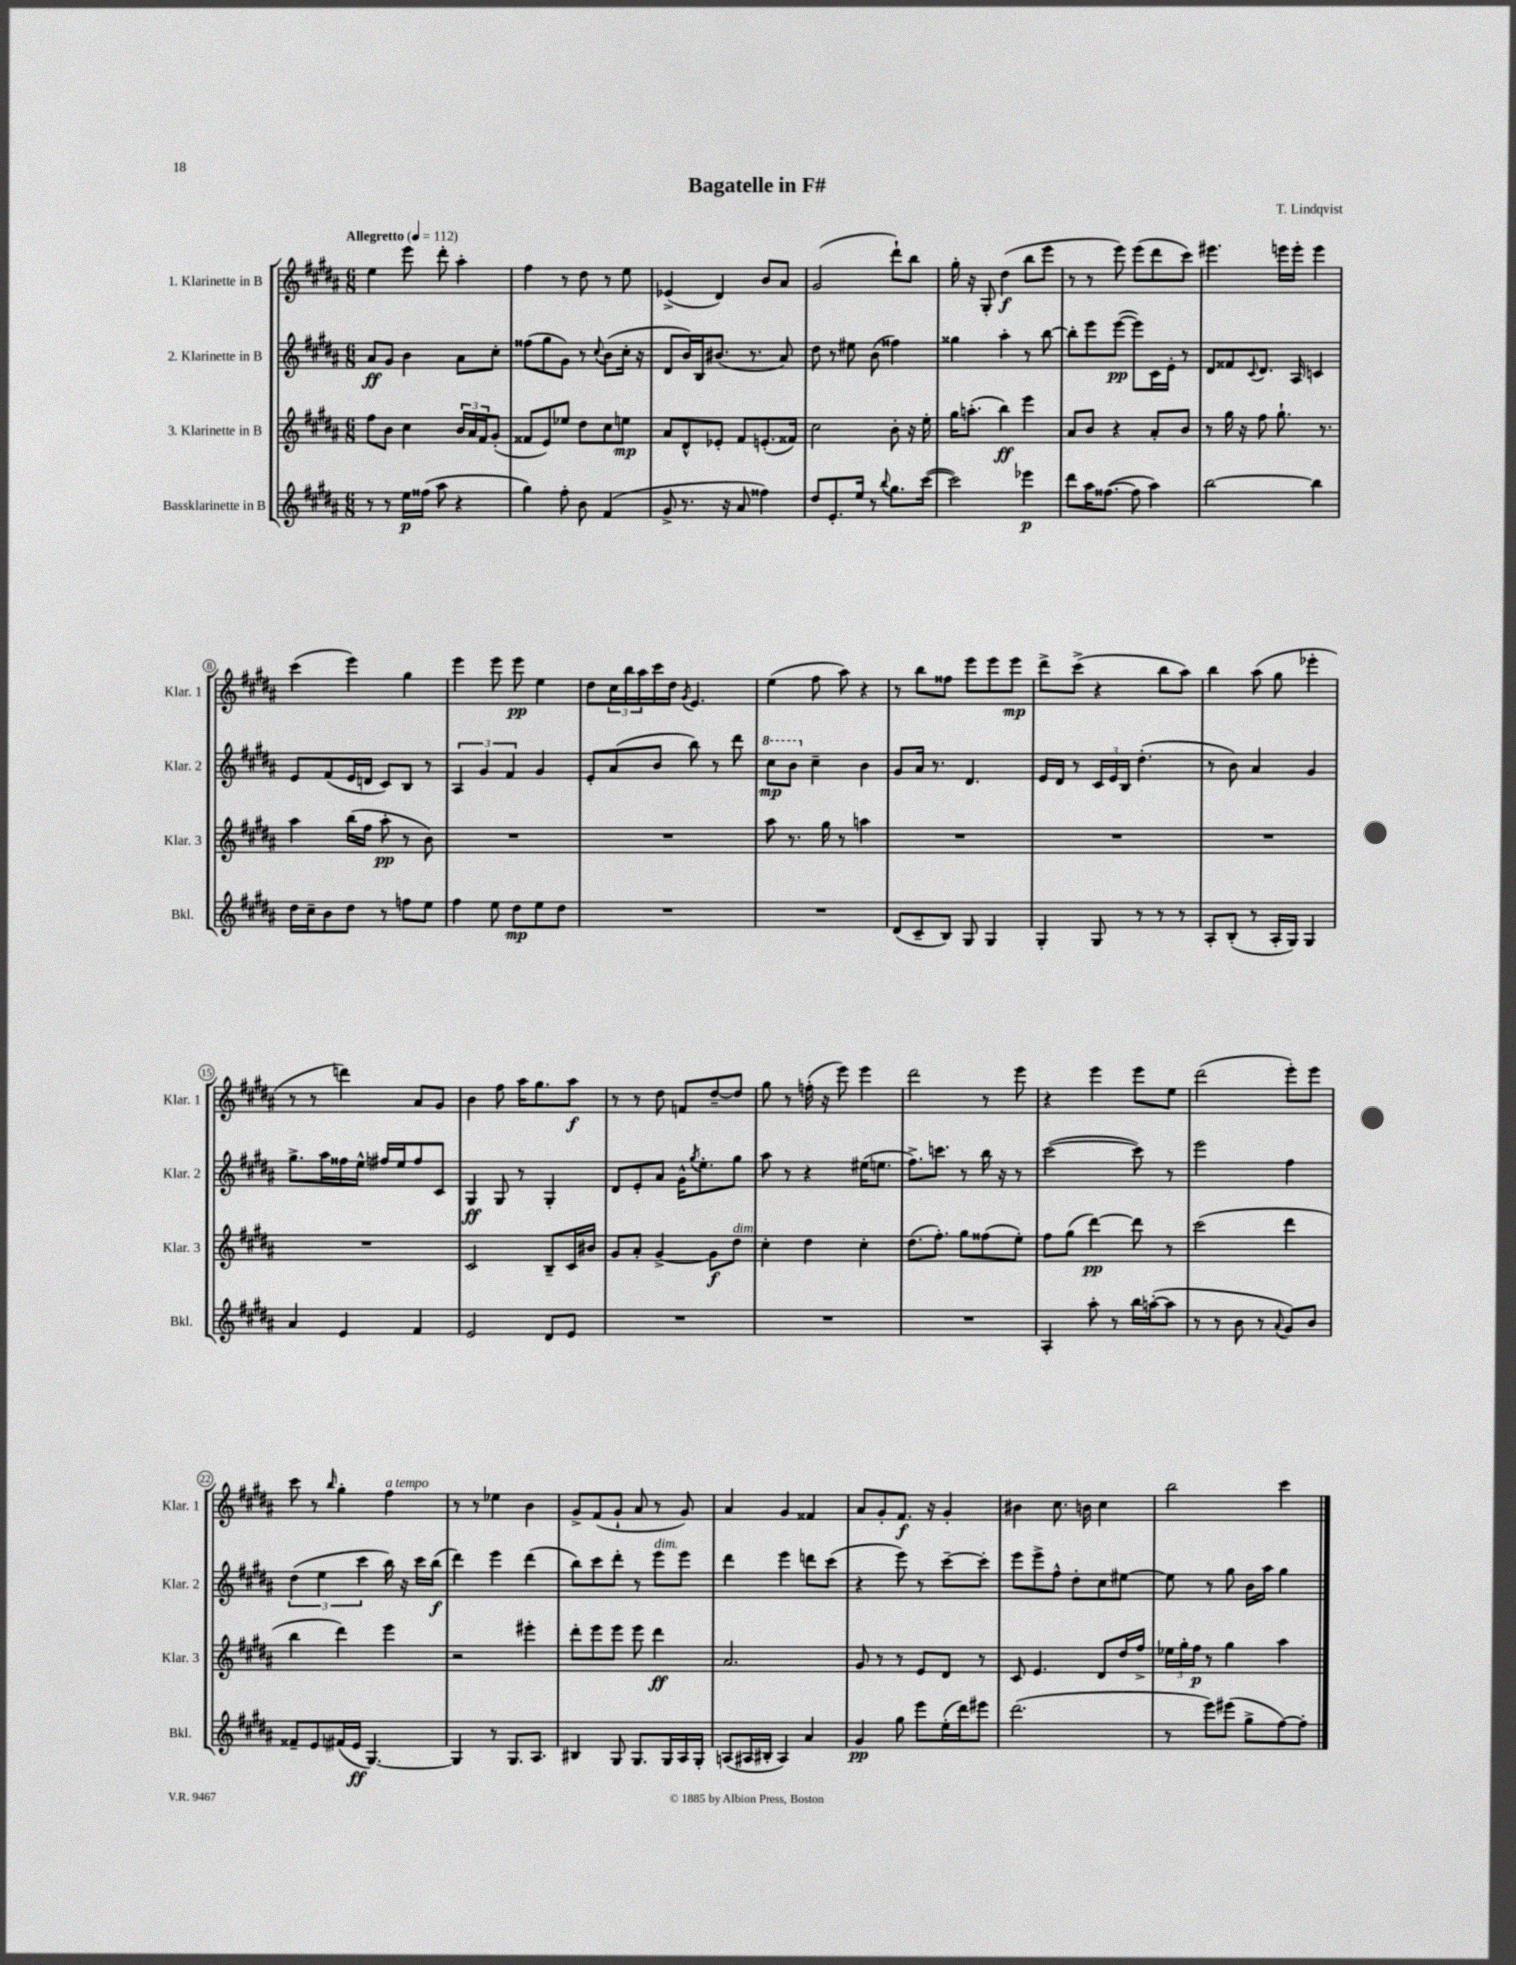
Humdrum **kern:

**kern	**kern	**kern	**kern
*staff4	*staff3	*staff2	*staff1
*clefG2	*clefG2	*clefG2	*clefG2
*k[f#c#g#d#a#]	*k[f#c#g#d#a#]	*k[f#c#g#d#a#]	*k[f#c#g#d#a#]
*M6/8	*M6/8	*M6/8	*M6/8
*MM112	*MM112	*MM112	*MM112
8r	8ff#	8a#	4ee
8r	8b	8g#	.
16ee	4cc#	4b	8eee
(16ff##	.	.	.
8aa#	.	.	8ddd#'
4r	24b	8a#	4aa#'
.	24a#	.	.
.	24f#	.	.
.	(8g#'	8cc#'	.
=	=	=	=
4gg#)	8f##	(8ff##	4ff#
.	8e)	8gg#	.
8ff#'	8ee-	8g#)	8r
8b	8dd#	8r	8dd#
.	.	8qqcc#	.
(4f#	8cc#	(8b	8r
.	8ee	16cc#'	8ee
.	.	16r	.
=	=	=	=
8g#^	8a#	8d#	(4e-^
8.r	8d#^^	16b)	.
.	.	16B	.
.	8e-'	(8.b#	4d#)
16r	.	.	.
8a#	8f#	.	.
.	.	8.r	.
4ff##)	(8.e'	.	8b
.	.	8a#)	8a#
.	16f##)	.	.
=	=	=	=
8dd#	2cc#	8dd#	(2g#
8.e'	.	8r	.
.	.	8ee#	.
16ee	.	.	.
8r	.	(8b	.
8qqbb	.	.	.
8.gg#	8b'	4ff##)	8ddd#`)
.	16r	.	8bb
([16ccc#	16ee'	.	.
=	=	=	=
2ccc#])	16gg#	4gg##	16gg#'
.	(8.aa'	.	16r
.	.	.	8G#'
.	4bb)	4aa#'	(4dd#
4eee-	4eee	8r	8bb
.	.	[8bb	8eee
=	=	=	=
8ddd#	8a#	8bb']	8r
16aa#	8b	8eee	8r
([8.ff##	.	.	.
.	4r	([8eee	8eee)
8ff##]	.	8eee])	(8eee
4aa#)	8a#'	16c#	8ddd#
.	.	16e'	.
.	8b	8r	8ccc#)
=	=	=	=
[2bb	8r	8d#	4.eee#
.	16gg#	8f##	.
.	16r	.	.
.	.	8qqc#	.
.	8ff#	8.d#	.
.	8.gg#`	.	16eee
.	.	16A#	16eee'
4bb]	.	4c	4eee
.	8.r	.	.
=	=	=	=
16dd#	4aa#	8e	(4ccc#
16cc#~	.	.	.
8b	.	(8f#	.
8dd#	(16bb	16e	4eee)
.	16ff#	16d	.
8r	8aa#'	8c#)	.
8ff	8r	8B	4gg#
8ee	8b)	8r	.
=	=	=	=
4ff#	2.r	6A#	4eee
.	.	6g#	.
8ee	.	.	8eee
.	.	6f#	.
8dd#	.	.	8eee
8ee	.	4g#	4ee
8dd#	.	.	.
=	=	=	=
2.r	2.r	8e'	8dd#
.	.	(8a#	24cc#
.	.	.	24bb
.	.	.	24aa#
.	.	8b	16ccc#
.	.	.	16dd#
.	.	.	8qg#
.	.	8bb)	4.e
.	.	8r	.
.	.	8ddd#	.
=	=	=	=
2.r	8aa#	8ccc#	(4ee
.	8.r	8bb	.
.	.	4cc#~	8ff#
.	16gg#	.	.
.	8r	.	8aa#)
.	4aa	4b	4r
=	=	=	=
(8d#	2.r	8g#	8r
8c#~	.	16a#	8bb
.	.	8.r	.
8B)	.	.	8ff##
8G#	.	4.d#	8eee
4G#	.	.	8eee
.	.	.	8eee
=	=	=	=
4G#'	2.r	16e	8ddd#^
.	.	16d#	.
.	.	8r	(8ccc#^
8G#	.	24c#	4r
.	.	24e	.
.	.	24B	.
8r	.	(4.dd#'	.
8r	.	.	8bb
8r	.	.	8aa#)
=	=	=	=
8A#'	2.r	8r	4bb
(8B'	.	8b)	.
8r	.	4a#	(8aa#
16A#'	.	.	8gg#
16G#)	.	.	.
4G#	.	4g#	4eee-'
=	=	=	=
4a#	2.r	8.gg#^	8r
.	.	.	8r
.	.	16aa#	.
4e	.	16ff##	4ddd)
.	.	16ee^^	.
.	.	16ff#	.
.	.	16ee	.
4f#	.	8ff#	8a#
.	.	8c#	8g#
=	=	=	=
2e	2c#	4G#	4b
.	.	8G#	8ff#
.	.	8r	16aa#
.	.	.	8.gg#
8d#	8B~	4G#'	.
8e	16c#	.	8aa#
.	16b#	.	.
=	=	=	=
2.r	8g#	8d#	8r
.	8a#'	8e'	8r
.	[4g#^	8a#	8dd#
.	.	16g#^^	8f
.	.	8qgg#	.
.	.	8.ee'	.
.	8g#]	.	[8dd#~
.	8dd#	8gg#	8dd#]
=	=	=	=
2.r	4cc#'	8aa#	8gg#
.	.	8r	8r
.	4dd#	4r	(16ff'
.	.	.	16r
.	.	.	8eee)
.	4cc#'	(16ee#	4eee
.	.	8.ee	.
=	=	=	=
2.r	(8.dd#	8.ff#^)	2ddd#
.	8.ff#')	8.ccc	.
.	8gg#	8r	.
.	(8ff##	16bb	8r
.	.	16r	.
.	8ee')	8r	8eee
=	=	=	=
4A#'	8ff#	([2ccc#	4r
.	(8gg#	.	.
8aa#'	[4ddd#)	.	4eee
8r	.	.	.
16bb	8ddd#]	8ccc#])	8eee
([16aa'	.	.	.
8aa]	8r	8r	8ee
=	=	=	=
8r	(2ccc#	2eee	(2ddd#
8r	.	.	.
8b	.	.	.
8r	.	.	.
8qqa#	.	.	.
8g#)	4ddd#	4ff#	8eee')
8b	.	.	8eee
=	=	=	=
8f##~	4bb	(6dd#	8ccc#
8e	.	.	8r
.	.	6ee	.
.	.	.	16qqbb
(16f#	4ddd#)	.	4gg#'
16e	.	.	.
.	.	6ccc#	.
[4.G#)	.	.	.
.	4eee	16bb)	4ff#
.	.	16r	.
.	.	16ccc#	.
.	.	(16bb	.
=	=	=	=
4G#]	2r	4ddd#)	8r
.	.	.	8r
8r	.	4eee	4ee-
8.G#	.	.	.
.	4eee#'	(4ddd#	4b
8.A#	.	.	.
=	=	=	=
4B#	8ddd#'	8bb)	8g#^
.	8eee	8ccc#	(8f#
8G#	8eee	8ddd#'	8g#`
8.G#	8eee	8r	8a#
.	4ddd#	8eee	8r
16G#	.	.	.
16A#	.	8eee	8g#)
16G#'	.	.	.
=	=	=	=
(8A	2.a#	4ddd#	4a#
16A#	.	.	.
16B#'	.	.	.
4A#)	.	4eee	4g#
4a#	.	8ddd	4f##
.	.	(8ccc#	.
=	=	=	=
4g#	8g#	4r	8a#
.	8r	.	8g#'
8gg#	8r	8eee)	8.f#
8eee	8e	8r	.
.	.	.	16r
(16ee'	8d#	[8ccc#~	4g#'
16ddd#)	.	.	.
8eee#	8r	8ccc#']	.
=	=	=	=
(2.ddd#	8c#	8eee	4b#
.	4.e	8eee^	.
.	.	8ff#^^	8.cc#
.	.	8dd#'	.
.	.	.	16b
.	8d#	8cc#	4cc#
.	16dd#	[8ee#	.
.	16ff#^	.	.
=	=	=	=
8r	24ee-	8ee#]	2bb
.	24gg#'	.	.
.	24ff#	.	.
8eee)	8r	8r	.
(8eee#	4gg#	8gg#	.
8gg#^	.	16b	.
.	.	16aa#	.
[8ff#)	4aa#	4gg#	4ccc#
8ff#']	.	.	.
==	==	==	==
*-	*-	*-	*-
